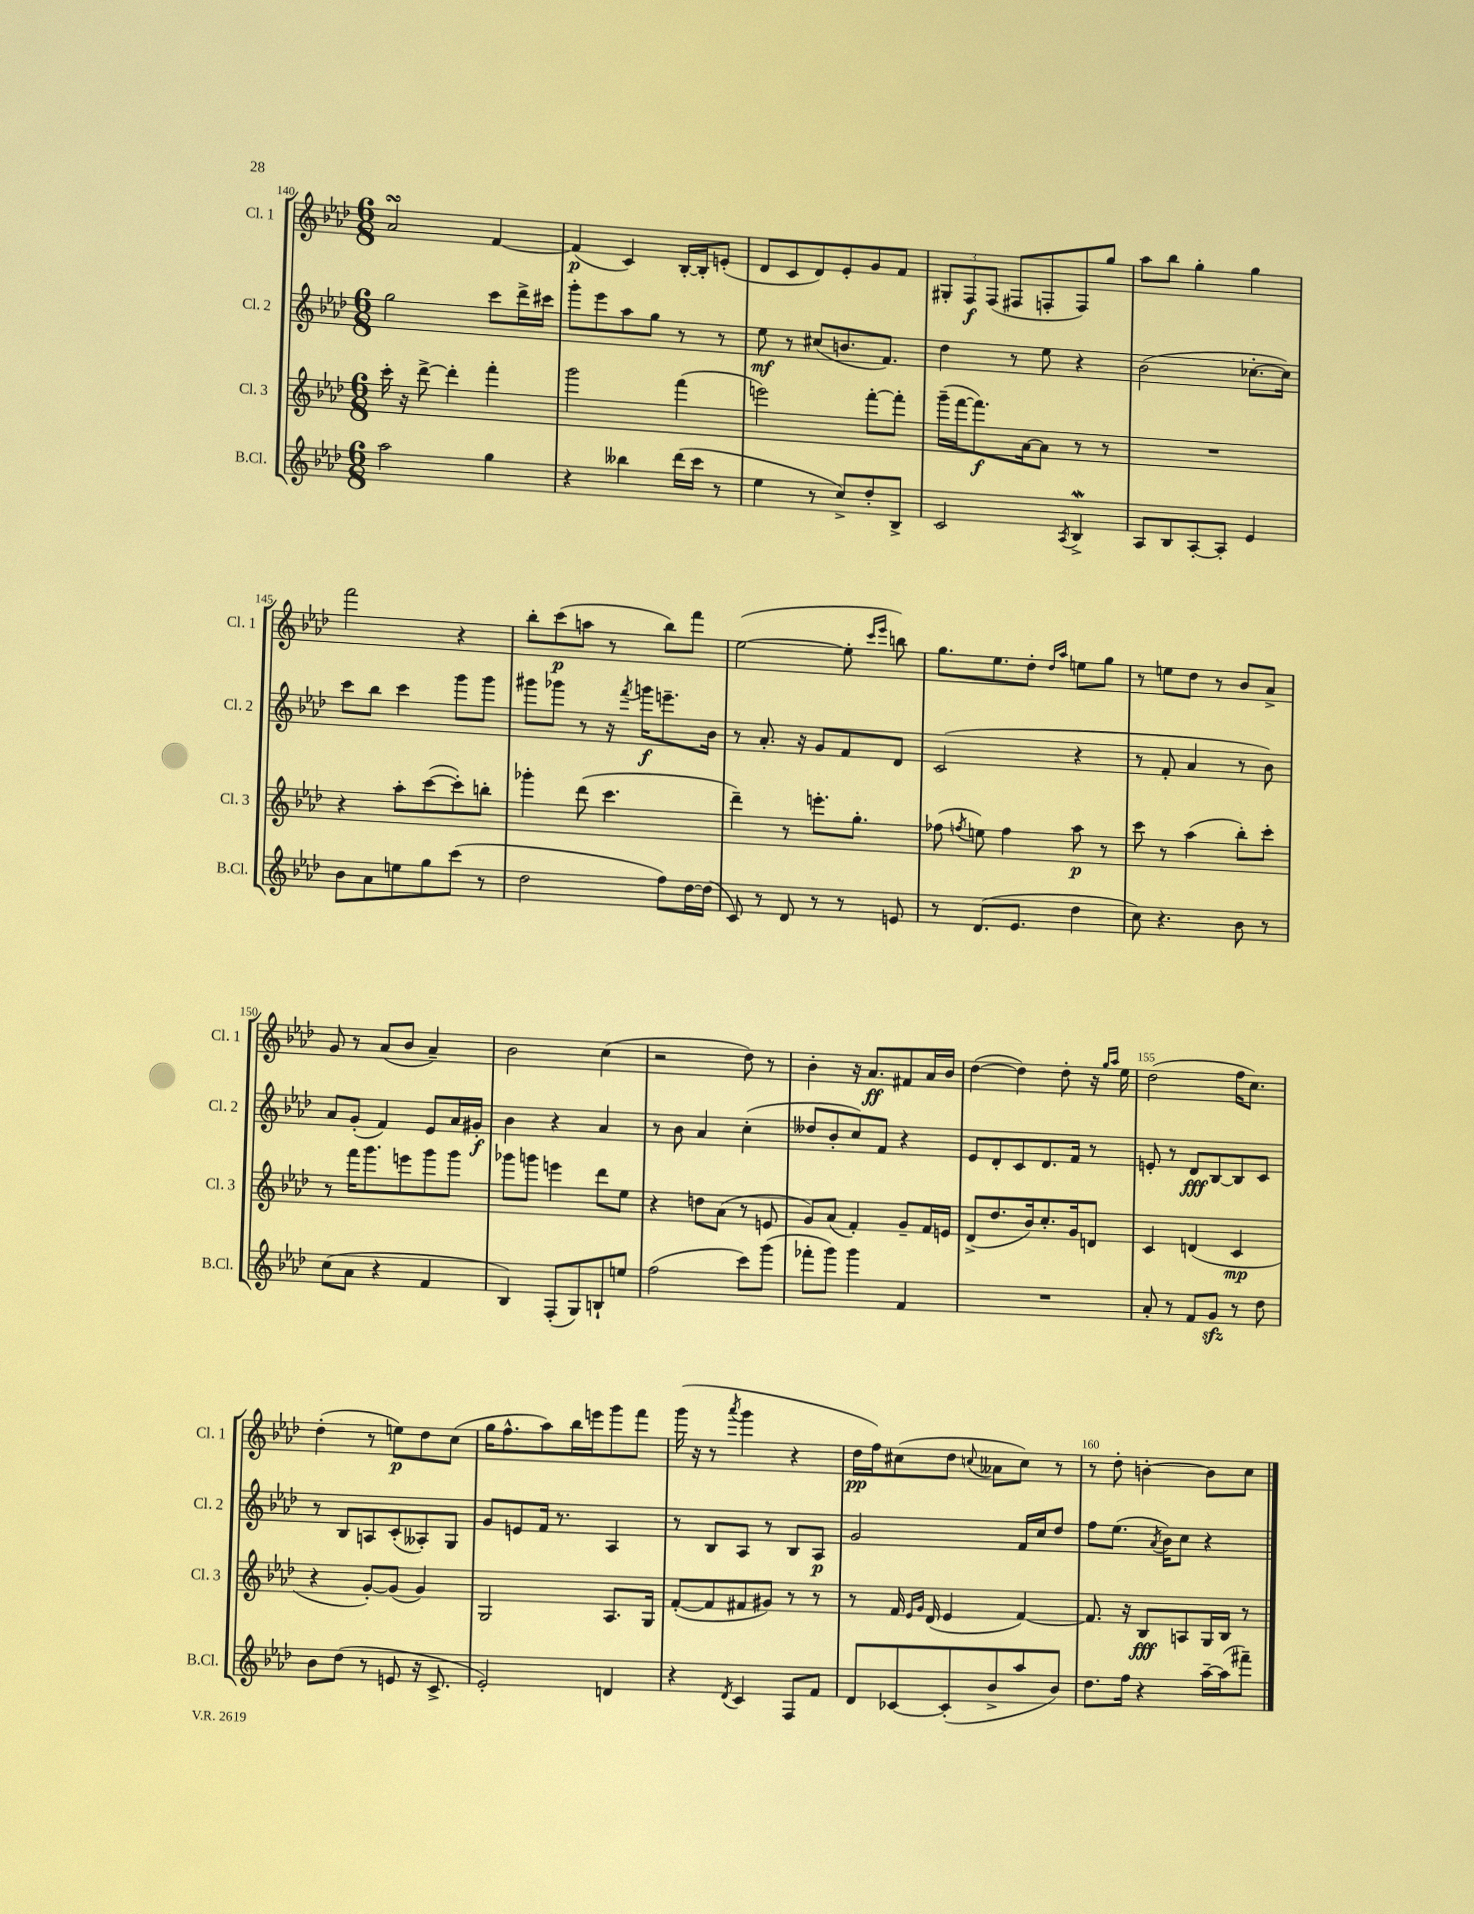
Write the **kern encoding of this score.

**kern	**kern	**kern	**kern
*staff4	*staff3	*staff2	*staff1
*clefG2	*clefG2	*clefG2	*clefG2
*k[b-e-a-d-]	*k[b-e-a-d-]	*k[b-e-a-d-]	*k[b-e-a-d-]
*M6/8	*M6/8	*M6/8	*M6/8
2aa-	16ccc'	2gg	2a-
.	16r	.	.
.	[8ddd-^	.	.
.	4ddd-']	.	.
4gg	4fff'	8ccc	[4f
.	.	16ddd-^	.
.	.	16ccc#	.
=	=	=	=
4r	2ggg	8ggg'	(4f]
.	.	8eee-	.
4bb--	.	8aa-	4c)
.	.	8gg	.
(16ddd-	(4fff	8r	[16B-'
16ccc	.	.	16B-']
8r	.	8r	(8e'
=	=	=	=
4ee-	2eee)	8ee-	8d-
.	.	8r	8c
8r	.	(8cc#	8d-)
8cc^)	.	8.b	8e-'
8dd-'	[8fff'	.	8g
.	.	8.f)	.
8B-^	8fff']	.	8f
=	=	=	=
2c	(16ggg~	4dd-	12G#'
.	[16fff	.	.
.	.	.	12F
.	8.fff])	.	.
.	.	.	(12F
.	.	8r	8F#
.	[16a-	.	.
.	8a-]	8ee-	8F'
8qA-	.	.	.
4B-^	8r	4r	8F)
.	8r	.	8gg
=	=	=	=
8A-	2.r	(2b-	8aa-
8B-	.	.	8bb-
[8A-'	.	.	4gg'
8A-']	.	.	.
4e-	.	[8.cc-'	4gg
.	.	16cc-])	.
=	=	=	=
8b-	4r	8ccc	2fff
8a-	.	8bb-	.
8ee	8aa-'	4ccc	.
8gg	([8ccc	.	.
(8ccc	8ccc'])	8ggg	4r
8r	8bb'	8ggg	.
=	=	=	=
2dd-	4ggg-'	8ggg#	8bb-'
.	.	8ggg-	(8ccc
.	(8ddd-	8r	8aa
.	4.ccc	16r	8r
.	.	8qfff	.
.	.	16ggg	.
8ff)	.	8.eee~	8bb-)
[16dd-	.	.	8fff
(16dd-]	.	16b-	.
=	=	=	=
8c)	4ddd-~)	8r	([2ee-
8r	.	8.a-'	.
8d-	8r	.	.
.	.	16r	.
8r	8.eee'	8g	.
8r	.	8f	8ee-']
.	8.gg'	.	.
.	.	.	16qqccc
.	.	.	16qqeee-
8e	.	8d-	8bb)
=	=	=	=
8r	(8ff-	(2c	8.gg
.	8qff	.	.
(8.d-	8ee)	.	.
.	.	.	8.ee-
.	4ff	.	.
8.e-	.	.	.
.	.	.	8dd-'
.	.	.	16qqdd-
.	.	.	16qqaa-
4dd-	8aa-	4r	8ee
.	8r	.	8gg
=	=	=	=
8cc)	8ccc	8r	8r
4.r	8r	8f'	8ee
.	(4aa-	4a-	8dd-
.	.	.	8r
8b-	8bb-')	8r	8b-
8r	8ccc'	8b-)	8a-^
=	=	=	=
(8cc	8r	8a-	8g
8a-	16fff	(8g'	8r
.	8.ggg	.	.
4r	.	4f)	(8a-
.	8eee	.	8b-
4f	8ggg	8e-	4a-~)
.	8ggg	16a-	.
.	.	16g#'	.
=	=	=	=
4B-)	8ggg-	4b-	2b-
.	8ggg	.	.
(8F'	4eee	4r	.
8G)	.	.	.
8B`	8ddd-	4a-	(4cc
8ee	8ee-	.	.
=	=	=	=
(2ff	4r	8r	2r
.	.	8b-	.
.	8dd	4a-	.
.	(8a-	.	.
8ccc)	8r	(4cc'	8dd-)
(8ggg	8e	.	8r
=	=	=	=
8fff-'	8g)	8dd--	4b-'
8ggg)	(8a-	8b-'	.
4ggg	4f')	8cc)	16r
.	.	.	8.a-
.	.	8f	.
4f	8g~	4r	8f#
.	16f	.	16a-
.	16e	.	16b-
=	=	=	=
2.r	(8d-^	8e-	([4dd-
.	8.dd-	8d-'	.
.	.	8c	4dd-])
.	16b-)	.	.
.	8.cc'	8.d-	.
.	.	.	8dd-'
.	16g	16f	.
.	8d	8r	16r
.	.	.	16qqgg
.	.	.	16qqaa-
.	.	.	16ee-
=	=	=	=
8a-'	4c	8e'	(2dd-
8r	.	8r	.
8f	(4d	8d-	.
8g	.	[8B-	.
8r	4c	8B-]	16ff
.	.	.	8.cc)
8dd-	.	8c	.
=	=	=	=
8b-	4r	8r	(4dd-'
(8dd-	.	8B-	.
8r	[8g')	8A	8r
8e	(8g]	(8c'	8ee)
16r	4g)	8A--')	8dd-
8.c^	.	.	.
.	.	8G	(8cc
=	=	=	=
2e-')	2G	8g	16gg
.	.	.	8.ff^^
.	.	8e	.
.	.	16f	8aa-)
.	.	8.r	.
.	.	.	16bb-
.	.	.	16eee
4d	8.A-	4A-	8ggg
.	.	.	8fff
.	16G	.	.
=	=	=	=
4r	([8f'	8r	(16ggg
.	.	.	16r
.	8f]	8B-	8r
8qd-	.	.	8qaaa-
4c	8f#	8A-	4ggg
.	8g#)	8r	.
8F	8r	8B-	4r
8f	8r	8A-	.
=	=	=	=
8d-	8r	2g	16dd-
.	.	.	16ff)
[8c-	16f	.	(8cc#
.	16qqe-	.	.
.	16qqg	.	.
.	(16d-	.	.
(8c-']	4e-	.	8dd-
.	.	.	8qqcc
8b-^	.	.	8a--
8aa-	[4f)	16f	8cc)
.	.	16cc	.
8b-)	.	8dd-	8r
=	=	=	=
8.dd-	8.f]	8ff	8r
.	.	(8.ee-	8dd-'
16ff	16r	.	.
4r	8B-	.	[4b'
.	.	8qa-	.
.	.	16b-)	.
.	8A	8cc	.
[16aa-~	16G	4r	8b]
(16aa-]	16B-	.	.
8fff#~)	8r	.	8cc
==	==	==	==
*-	*-	*-	*-
